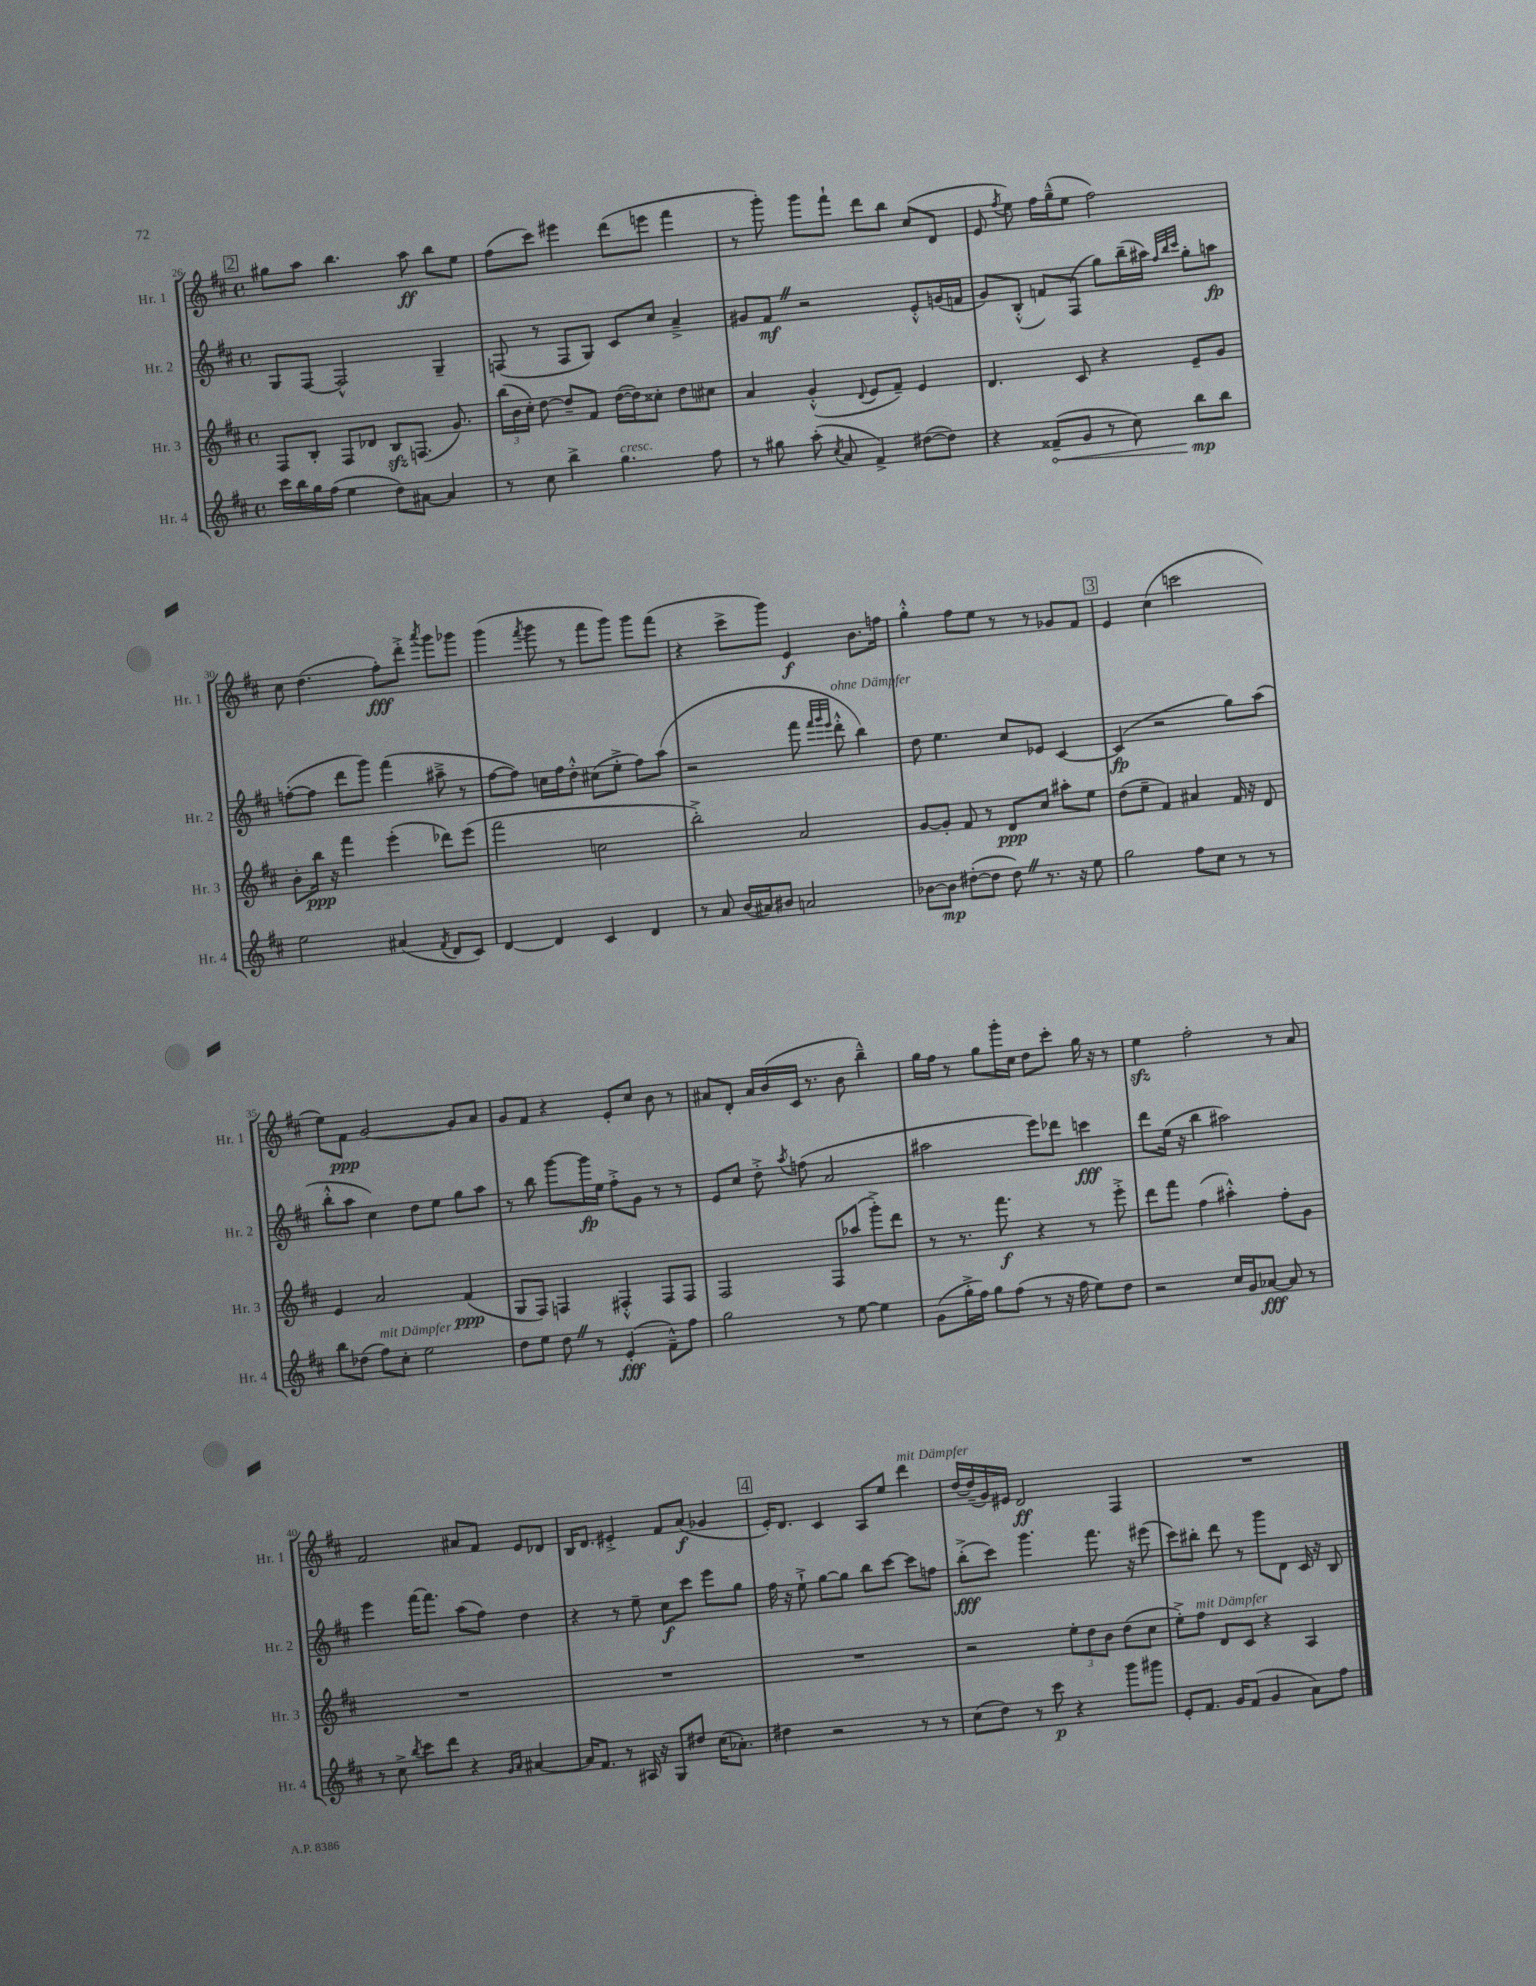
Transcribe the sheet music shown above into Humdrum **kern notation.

**kern	**kern	**kern	**kern
*staff4	*staff3	*staff2	*staff1
*clefG2	*clefG2	*clefG2	*clefG2
*k[f#c#]	*k[f#c#]	*k[f#c#]	*k[f#c#]
*M4/4	*M4/4	*M4/4	*M4/4
*met(c)	*met(c)	*met(c)	*met(c)
16ccc#	8F#	8G	8gg#
16bb	.	.	.
16gg	8B'	[8F#	8aa
(16ff#	.	.	.
4ee	8F#	2F#^^]	4.bb
.	8d-	.	.
8dd)	8B	.	.
[8a#	(8.F	.	8aa
4a#]	.	4G~	8bb
.	8.g)	.	.
.	.	.	8ee
=	=	=	=
8r	(24bb	(8F	(8ff#
.	24b	.	.
.	24cc#')	.	.
8cc#	[8dd	8r	8ccc#)
4bb^	8dd~]	8F	4eee#
.	8f#	8G)	.
4.gg	([16dd	8c#	(8ddd
.	16dd])	.	.
.	8cc##'	8cc#	8eee
.	8dd	4a~^	4fff#
8ff#	8cc#	.	.
=	=	=	=
8r	4a	8g#	8r
8gg#	.	8f#	8ggg')
(8aa'	(4g'^^	2r	8ggg
8qcc#	.	.	.
8a	.	.	8fff#`
.	8qqd	.	.
4f#^)	8e	.	8ddd
.	8f#~)	.	8bb
([8dd#	4e	8e'^^	(8cc#
8dd#])	.	(16g	8d
.	.	16f	.
=	=	=	=
4r	4.d	8g)	8e
.	.	.	8qff#
.	.	(8B'^^	8ee)
(8f##~	.	8f)	16ff#
.	.	.	(16gg~^^
8g	8c#	(8F#	8ee
8r	4r	8gg)	2ff#)
8cc#)	.	(16bb~	.
.	.	16aa#)	.
.	.	32qqff#	.
.	.	32qqbb	.
.	.	32qqccc#	.
8bb	8e~	8gg'	.
8bb	8g	8aa	.
=	=	=	=
2ee	8b'	([8ff'	8cc#
.	16bb	8ff]	(4.dd
.	16r	.	.
.	4fff#	8ddd	.
.	.	8ggg)	.
(4a#	(4eee'	(4fff#	8ff#')
.	.	.	8ddd'^
8qf#	.	.	8qaaa
8d	8ddd-)	8aa#~^	8ggg
8c#)	(8eee	8r	8ggg-
=	=	=	=
[4d	2fff#	[8ff#	(4ggg
.	.	8ff#])	.
.	.	.	8qfff#
4d]	.	16cc	8ggg
.	.	16ff#	.
.	.	8dd'^^	8r
4c#	2cc	(8cc#	8fff#
.	.	8ee'^	8ggg)
4d	.	8ff#)	8ggg
.	.	(8aa	(8fff#
=	=	=	=
8r	2bb'^)	2r	4r
8a	.	.	.
(16b	.	.	8ccc#^
16a#)	.	.	.
8b#	.	.	8ggg)
2a	2a	8fff#	4e
.	.	32qqfff#	.
.	.	32qqggg	.
.	.	32qqeee	.
.	.	8ddd'^^	.
.	.	4bb)	8.b
.	.	.	16ff
=	=	=	=
[8b-	[8g	8dd	4gg'^^
8b-]	8g']	4.ee	.
([8dd#'	8f#	.	8ff#
8dd#]	8r	.	8ee
8dd#)	8d	8cc#	8r
8.r	8cc#	8e-	8r
.	8aa#'	[4c#	8g-
16r	.	.	.
8ee	8ee	.	8f#
=	=	=	=
2gg	(8dd	(4c#]	4e
.	8ee~	.	.
.	4f#)	2r	(4cc#
8ff#	4a#	.	2ccc
8cc#	.	.	.
8r	16f#	8gg)	.
.	16r	.	.
8r	8d	(8aa	.
=	=	=	=
8bb	4e	8bb'^^	8ee)
(8dd-	.	8aa	8f#
8ff#)	2a	4cc#)	[2g
8cc#'	.	.	.
2ee	.	8dd	.
.	.	8ee	.
.	(4f#	8gg	8g]
.	.	8aa	8a
=	=	=	=
8dd	8G	8r	8g
8ee	8F#)	8bb	8f#
8dd	4F	[8ggg	4r
8r	.	16ggg]	.
.	.	16ee	.
(4e'	4F#'^^	8ff#'^	8e'
.	.	8g	8cc#
8f#~^^)	8F#	8r	8b
8ff#	8F#	8r	8r
=	=	=	=
2gg	2F#	8e	8a#
.	.	8cc#	8d'
.	.	8dd'^	16a#
.	.	.	(16b
.	.	8qaa	.
.	.	(8ff	16c#
.	.	.	8.r
8r	8F#	2a	.
[8ee	(8aa-	.	8b
4ee]	8ggg'^)	.	4bb~^^)
.	8ddd	.	.
=	=	=	=
(8g	8r	2aa#	16gg
.	.	.	16ff#
16gg'^	8.r	.	8r
16ff#)	.	.	.
8gg	.	.	8gg
.	8.fff#	.	.
(8ff#	.	.	16ggg'
.	.	.	16cc#
8r	4r	8eee)	8dd
16r	.	8ddd-	8ccc#'
16ff#	.	.	.
8ee)	8r	4ccc	16gg
.	.	.	16r
8dd	8eee'^	.	8r
=	=	=	=
2r	8ddd	8ddd	4ee
.	8fff#	(16ee	.
.	.	16r	.
.	(4ff#	4bb	2ff#'
16cc#	4aa#'^^)	2aa#)	.
16g	.	.	.
[8a-	.	.	.
8a-]	8ff#'	.	8r
8r	8g	.	8a
=	=	=	=
8r	1r	4eee	2f#
8cc#^	.	.	.
8qbb	.	.	.
8ccc#	.	[16fff#	.
.	.	8.fff#]	.
8ddd	.	.	.
4r	.	(8aa	8a#
.	.	8ff#)	8f#
16qqg	.	.	.
16qqa	.	.	.
[4a#	.	4dd	8e
.	.	.	8d-
=	=	=	=
16a#]	1r	4r	16B
8.f#	.	.	8.d
8r	.	8r	4e#'^
16A#	.	8ee~	.
16r	.	.	.
8G	.	8cc#	8f#
8dd#	.	8ccc#	(8a
(16cc#	.	8eee	4g-
8.a-')	.	.	.
.	.	8gg	.
=	=	=	=
4dd#	1r	16ff#	16e')
.	.	16r	8.d
.	.	8ee`^	.
2r	.	[8gg	4c#
.	.	8gg]	.
.	.	8bb	8A
.	.	[8ccc#	8ee
8r	.	8ccc#]	4ddd
8r	.	8ff	.
=	=	=	=
(8cc#	2r	(8bb'^	[16dd
.	.	.	(16dd~]
8dd)	.	8ccc#)	16g)
.	.	.	16e#
8r	.	4.ggg	2d
8ccc#	.	.	.
4r	12ee'	.	.
.	12dd	.	.
.	.	8.fff#	.
.	12b	.	.
8ggg	(8dd	.	4F#
.	.	16r	.
8ggg#	8cc#	(8eee#	.
=	=	=	=
8e'	8ee'^)	8ccc#)	1r
8.f#	8ff#	8bb#'	.
.	8d	8ddd	.
16g	.	.	.
(8f#	8c#	8r	.
4g	4r	8ggg	.
.	.	8d	.
8a)	4A	16c#	.
.	.	16r	.
8ff#	.	8B	.
==	==	==	==
*-	*-	*-	*-
